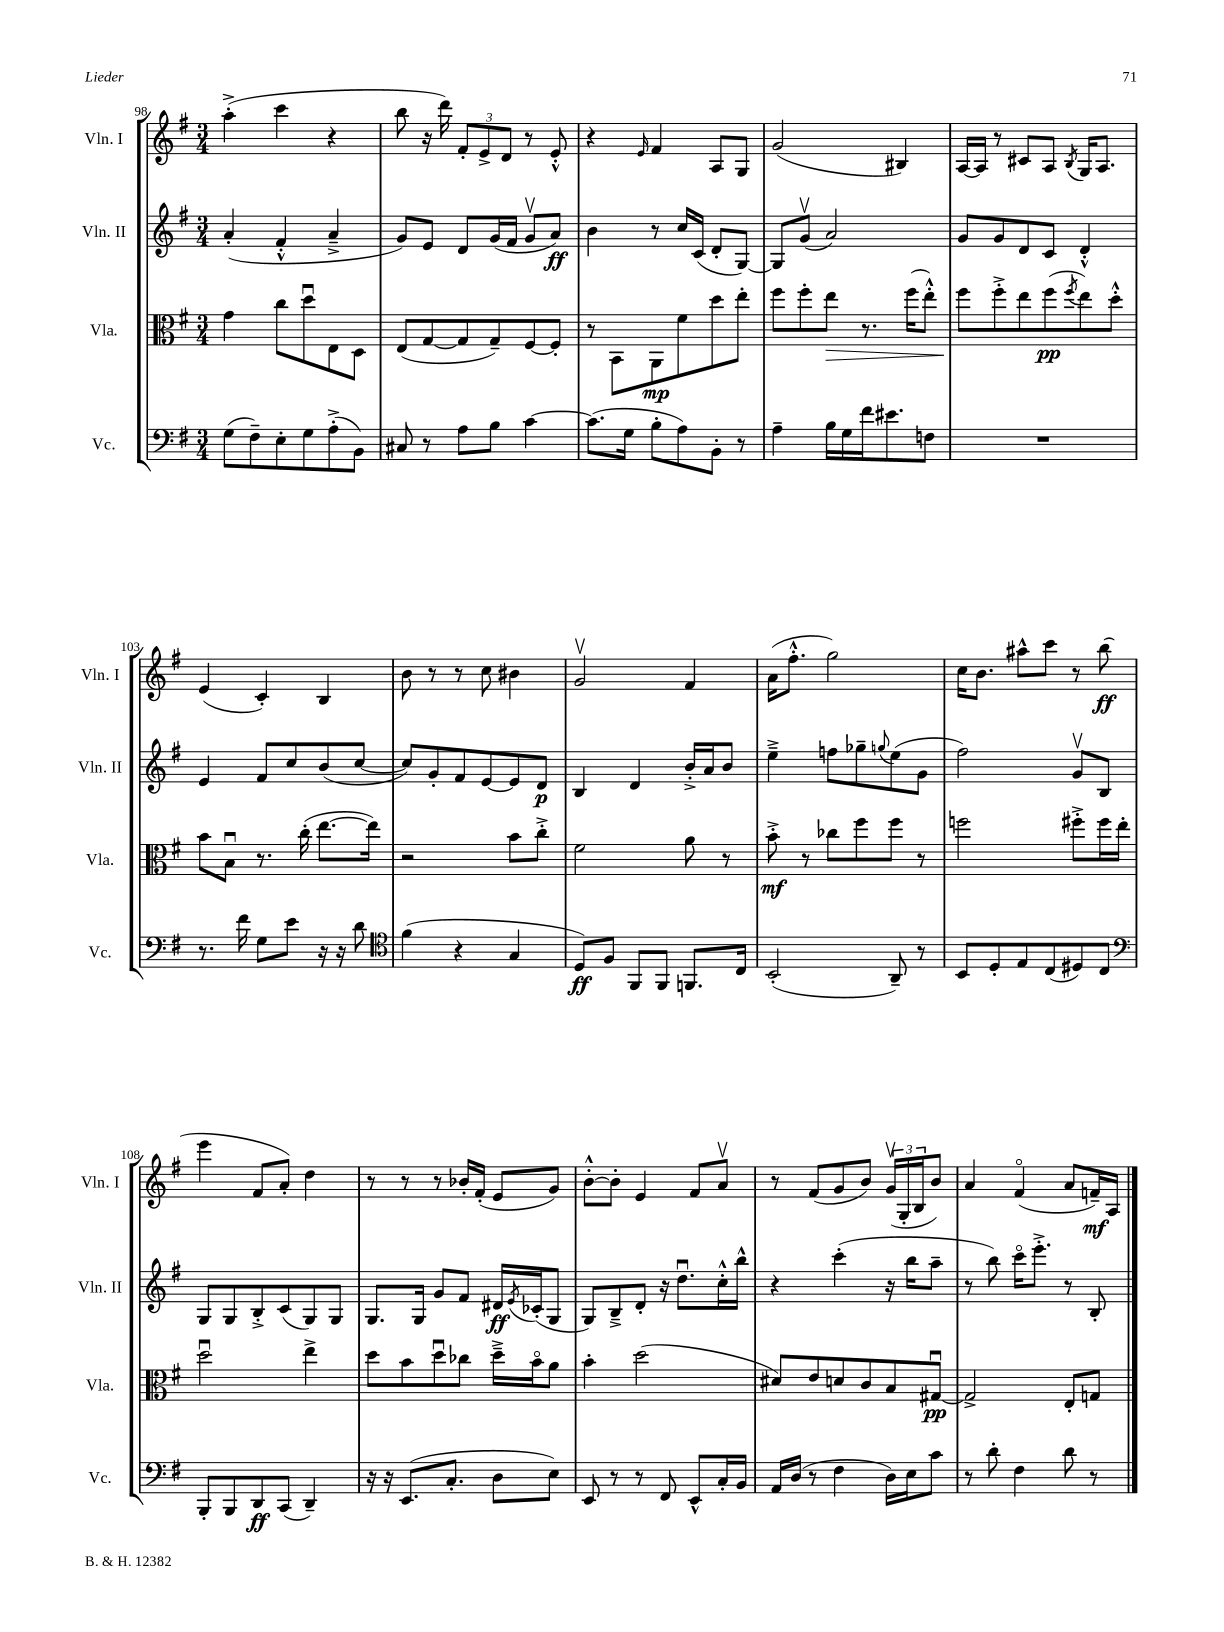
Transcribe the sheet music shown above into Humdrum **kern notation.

**kern	**dynam	**kern	**dynam	**kern	**dynam	**kern	**dynam
*part4	*part4	*part3	*part3	*part2	*part2	*part1	*part1
*staff4	*staff4	*staff3	*staff3	*staff2	*staff2	*staff1	*staff1
*I"Vc.	*	*I"Vla.	*	*I"Vln. II	*	*I"Vln. I	*
*I'Vc.	*	*I'Vla.	*	*I'Vln. II	*	*I'Vln. I	*
*clefF4	*	*clefC3	*	*clefG2	*	*clefG2	*
*k[f#]	*	*k[f#]	*	*k[f#]	*	*k[f#]	*
*M3/4	*	*M3/4	*	*M3/4	*	*M3/4	*
=98	=98	=98	=98	=98	=98	=98	=98
(8G\L	.	4g\	.	(4a'/	.	(4aa'^\	.
8F#~\)	.	.	.	.	.	.	.
8E'\	.	8cc\L	.	4f#'^^/	.	4ccc\	.
8G\	.	8ddu\	.	.	.	.	.
(8A'^\	.	8E\	.	4a~^/	.	4r	.
8BB\J)	.	8D\J	.	.	.	.	.
=99	=99	=99	=99	=99	=99	=99	=99
8C#X/	.	(8E/L	.	8g/L)	.	8bb\	.
8r	.	[8G/	.	8e/J	.	16r	.
.	.	.	.	.	.	16ddd\)	.
8A\L	.	8G/]	.	8d/L	.	12f#'/L	.
.	.	.	.	.	.	12e^/	.
8B\J	.	8G~/)	.	(16g/L	.	.	.
.	.	.	.	.	.	12d/J	.
.	.	.	.	16f#/JJ	.	.	.
[4c\	.	[8F#/	.	8gv/L	.	8r	.
.	.	8F#'/J]	.	8a/J)	ff	8e'^^/	.
=100	=100	=100	=100	=100	=100	=100	=100
(8.c\L]	.	8r	.	4b\	.	4r	.
.	.	8BB\L	.	.	.	.	.
16G\Jk	.	.	.	.	.	.	.
.	.	.	.	.	.	16qqe/	.
8B'\L	.	8AA\	mp	8r	.	4f#/	.
8A\)	.	8f#\	.	16cc/LL	.	.	.
.	.	.	.	(16c/JJ	.	.	.
8BB'\J	.	8dd\	.	8d'/L	.	8A/L	.
8r	.	8ee'\J	.	[8G/J)	.	8G/J	.
=101	=101	=101	=101	=101	=101	=101	=101
4A~\	.	8ff#\L	.	8G/L]	.	(2g/	.
.	.	8ff#'\	.	(8gv/J	.	.	.
!	!	!	!LO:HP:b	!	!	!	!
16B\LL	.	8ee\J	>	2a/)	.	.	.
16G\	.	.	.	.	.	.	.
16f#\J	.	8.r	.	.	.	.	.
8.e#X\	.	.	.	.	.	.	.
.	.	.	.	.	.	4B#X/)	.
.	.	(16ff#\KL	.	.	.	.	.
8Fn\J	.	8ee'^^\J)	.	.	.	.	.
=102	=102	=102	=102	=102	=102	=102	=102
2.r	.	8ff#\L	.	8g/L	.	[16A/LL	.
.	.	.	.	.	.	16A/JJ]	.
.	.	8ff#'^\	]	8g/	.	8r	.
.	.	8ee\	.	8d/	.	8c#X/L	.
.	.	(8ff#\	pp	8c/J	.	8A/J	.
.	.	8qff#/	.	.	.	8qB/	.
.	.	8ee\)	.	4d'^^/	.	16G/KL	.
.	.	.	.	.	.	8.A/J	.
.	.	8dd'^^\J	.	.	.	.	.
!!LO:LB:g=z
=103	=103	=103	=103	=103	=103	=103	=103
8.r	.	8b\L	.	4e/	.	(4e/	.
.	.	8Bu\J	.	.	.	.	.
16f#\	.	.	.	.	.	.	.
8G\L	.	8.r	.	8f#/L	.	4c'/)	.
8e\J	.	.	.	8cc/	.	.	.
.	.	(16cc'\	.	.	.	.	.
16r	.	[8.ee\L	.	(8b/	.	4B/	.
16r	.	.	.	.	.	.	.
8d\	.	.	.	[8cc/J	.	.	.
.	.	16ee\Jk])	.	.	.	.	.
=104	=104	=104	=104	=104	=104	=104	=104
*clefC4	*	*	*	*	*	*	*
(4f#\	.	2r	.	8cc/L])	.	8b\	.
.	.	.	.	8g'/	.	8r	.
4r	.	.	.	8f#/	.	8r	.
.	.	.	.	[8e/	.	8cc\	.
4G/	.	8b\L	.	8e/]	.	4b#X\	.
.	.	8cc'^\J	.	8d/J	p	.	.
=105	=105	=105	=105	=105	=105	=105	=105
8D/L)	ff	2f#\	.	4B/	.	2gv/	.
8F#/J	.	.	.	.	.	.	.
8FF#/L	.	.	.	4d/	.	.	.
8FF#/J	.	.	.	.	.	.	.
8.FFn/L	.	8a\	.	16b'^/LL	.	4f#/	.
.	.	.	.	16a/J	.	.	.
.	.	8r	.	8b/J	.	.	.
16C/Jk	.	.	.	.	.	.	.
=106	=106	=106	=106	=106	=106	=106	=106
(2BB'/	.	8b'^\	mf	4ee~^\	.	(16a\KL	.
.	.	.	.	.	.	8.ff#'^^\J	.
.	.	8r	.	.	.	.	.
.	.	8cc-X\L	.	8ffn\L	.	2gg\)	.
.	.	8ff#\	.	8gg-X~\	.	.	.
.	.	.	.	8qqggn/	.	.	.
8AA~/)	.	8ff#\J	.	(8ee\	.	.	.
8r	.	8r	.	8g\J	.	.	.
=107	=107	=107	=107	=107	=107	=107	=107
8BB/L	.	2ffn\	.	2ff#\)	.	16cc\KL	.
.	.	.	.	.	.	8.b\J	.
8D'/	.	.	.	.	.	.	.
8E/	.	.	.	.	.	8aa#X^^\L	.
(8C/	.	.	.	.	.	8ccc\J	.
8D#X/)	.	8ff#X'^\L	.	8gv/L	.	8r	.
8C/J	.	16ff#\L	.	8B/J	.	(8bb\	ff
.	.	16ee'\JJ	.	.	.	.	.
!!LO:LB:g=z
=108	=108	=108	=108	=108	=108	=108	=108
*clefF4	*	*	*	*	*	*	*
8BBB'/L	.	2ddu\	.	8G/L	.	4eee\	.
8BBB/	.	.	.	8G/	.	.	.
8DD/	ff	.	.	8B'^/	.	8f#/L	.
(8CC/J	.	.	.	(8c/	.	8a'/J)	.
4DD~/)	.	4ee^\	.	8G/)	.	4dd\	.
.	.	.	.	8G/J	.	.	.
=109	=109	=109	=109	=109	=109	=109	=109
16r	.	8dd\L	.	8.G/L	.	8r	.
16r	.	.	.	.	.	.	.
(8.EE/L	.	8b\	.	.	.	8r	.
.	.	.	.	16G/Jk	.	.	.
.	.	8ddu\	.	8g/L	.	8r	.
8.C'/J	.	.	.	.	.	.	.
.	.	8cc-X\J	.	8f#/J	.	16b-X'/LL	.
.	.	.	.	.	.	(16f#'/JJ	.
8D\L	.	16dd~^\LL	.	16d#X/LL	ff	8e/L	.
.	.	.	.	8qe/	.	.	.
.	.	16b\J	.	(16c-X'/J	.	.	.
8E\J)	.	8a\J	.	8G/J	.	8g/J)	.
=110	=110	=110	=110	=110	=110	=110	=110
8EE/	.	4b'\	.	8G/L)	.	[8b'^^\L	.
8r	.	.	.	8B~^/	.	8b'\J]	.
8r	.	(2dd\	.	8d'/J	.	4e/	.
8FF#/	.	.	.	16r	.	.	.
.	.	.	.	8.ddu\L	.	.	.
8EE^^/L	.	.	.	.	.	8f#/L	.
16C'/L	.	.	.	16cc'^^\L	.	8av/J	.
16BB/JJ	.	.	.	16bb^^\JJ	.	.	.
=111	=111	=111	=111	=111	=111	=111	=111
16AA/LL	.	8d#X/L)	.	4r	.	8r	.
(16D/JJ	.	.	.	.	.	.	.
8r	.	8e/	.	.	.	(8f#/L	.
4F#\	.	8dn/	.	(4ccc'\	.	8g/	.
.	.	8c/	.	.	.	8b/J)	.
16D\LL)	.	8B/	.	16r	.	(24gv/LL	.
.	.	.	.	.	.	24G'/	.
16E\J	.	.	.	16bb\KL	.	.	.
.	.	.	.	.	.	24B/J	.
8c\J	.	[8G#Xu/J	pp	8aa~\J	.	8b/J)	.
=112	=112	=112	=112	=112	=112	=112	=112
8r	.	2G#^/]	.	8r	.	4a/	.
8d'\	.	.	.	8bb\)	.	.	.
4F#\	.	.	.	16ccc\KL	.	(4f#/	.
.	.	.	.	8.eee'^\J	.	.	.
8d\	.	8E'/L	.	8r	.	8a/L	.
8r	.	8Gn/J	.	8B'/	.	16fn~/L)	mf
.	.	.	.	.	.	16A/JJ	.
==	==	==	==	==	==	==	==
*-	*-	*-	*-	*-	*-	*-	*-
